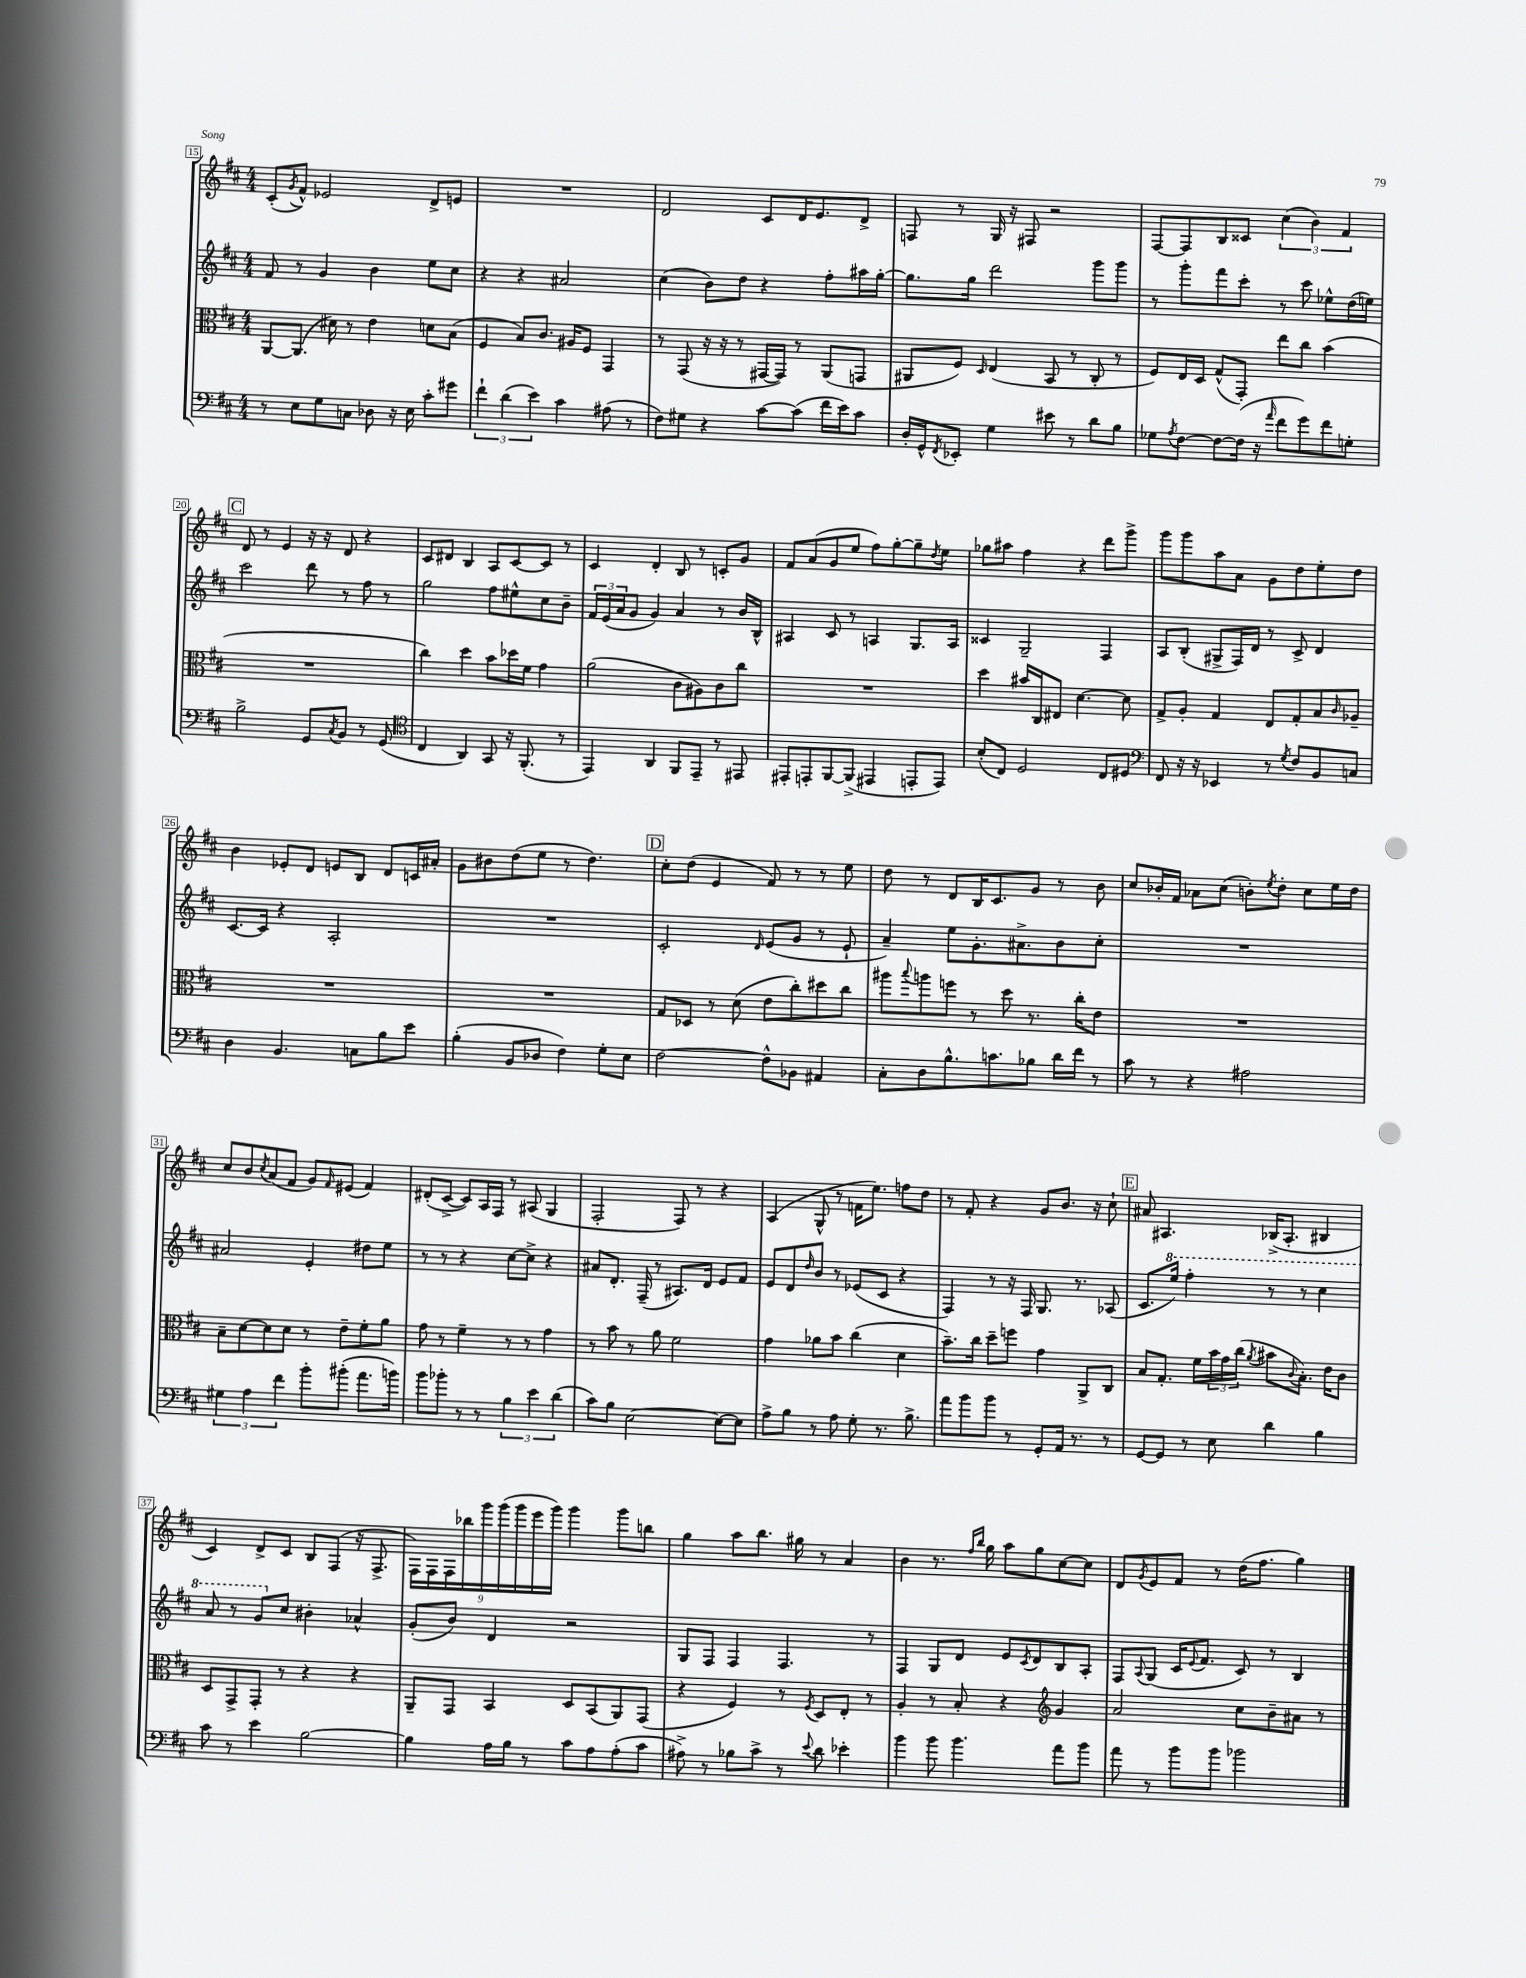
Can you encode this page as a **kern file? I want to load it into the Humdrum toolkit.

**kern	**kern	**kern	**kern
*staff4	*staff3	*staff2	*staff1
*clefF4	*clefC3	*clefG2	*clefG2
*k[f#c#]	*k[f#c#]	*k[f#c#]	*k[f#c#]
*M4/4	*M4/4	*M4/4	*M4/4
8r	[8AA	8f#	(8c#'
.	.	.	8qg
8E	(8.AA]	8r	8f#^^)
8G	.	4g	2e-
.	16d#)	.	.
8C	8r	.	.
8D-	4e	4b	.
16r	.	.	.
16E	.	.	.
8c#'	8d	8ee	8d^
8g#	(8B	8cc#	8e
=	=	=	=
6f#`	4F#	4r	1r
(6d	.	.	.
.	8B)	4r	.
6e)	.	.	.
.	8.c#	.	.
4c#	.	2a#	.
.	16A#	.	.
.	8F#	.	.
(8A#	4GG	.	.
8r	.	.	.
=	=	=	=
8F#)	8r	(4cc#	2d
8G#	(8GG	.	.
4r	16r	8b)	.
.	16r	.	.
.	8r	8dd	.
[8c#	[16GG#	4r	8c#
.	16GG#])	.	.
(8c#]	8r	.	16d
.	.	.	8.e
16f#	(8AA	8ff#'	.
16e)	.	.	.
8c#	8GG	16aa#	8d^
.	.	[16gg'	.
=	=	=	=
16D'	8AA#	8.gg]	8F
16GG^^	.	.	.
8qFF#	.	.	.
8EE-'	8F#)	.	8r
.	.	16gg	.
.	16qqD	.	.
4G	(4E	2ddd	16G
.	.	.	16r
.	.	.	8F#
8e#	8BB	.	2r
8r	8r	.	.
8d	8C#'	8ggg	.
8B	8r	8ggg	.
=	=	=	=
8G-	8F#)	8r	[8F#
8qA	.	.	.
[8F#	16E	8ggg'	8F#]
.	16D	.	.
8F#_	(8G^^	8fff#	8B
(16F#]	8GG')	8ccc#'	8c##
16r	.	.	.
16qqa	.	.	.
8f#	8ee	8r	(6cc#
8g)	8cc#	8ccc#	.
.	.	.	6b)
8f#	(4b	8ee-^^	.
.	.	.	6f#
8G'	.	(16dd	.
.	.	16ee)	.
=	=	=	=
2B^	1r	2ccc#	8d
.	.	.	8r
.	.	.	4e
8GG	.	8ddd	16r
.	.	.	16r
8qC#	.	.	.
8BB	.	8r	8d
8r	.	8ff#	4r
(8GG	.	8r	.
=	=	=	=
*clefC4	*	*	*
4C#	4cc#)	2gg	8c#
.	.	.	8d#
4AA)	4dd	.	4B
8GG	8b	8ff#	8A
16r	16dd-	8ee#^^	[8c#
(8.FF#'	16f#	.	.
.	4g	8cc#	8c#]
8r	.	8b~	8r
=	=	=	=
4EE)	(2a	24f#	4c#
.	.	(24e	.
.	.	24a	.
.	.	8g	.
4AA	.	4g)	4d'
8FF#	8c#	4a	8B
8EE~	8A#)	.	8r
8r	8c#	8r	8c'
8EE#	8cc#	16b	8g
.	.	16B^^	.
=	=	=	=
8EE#'	1r	4A#	8f#
8EE'	.	.	(8a
[8FF#	.	8c#	8g
(8FF#^]	.	8r	8ee
4EE#	.	4A	8ff#)
.	.	.	[8gg'
8EE'	.	8.G	8gg~]
.	.	.	8qdd
8EE)	.	.	8ee
.	.	16A	.
=	=	=	=
(8B'	4dd	4c##	8gg-
8C#)	.	.	8aa#
2D	16b#	2G~	4ff#
.	16C#	.	.
.	8E#	.	.
.	[4.d	.	4r
8C#	.	4F#	8ddd
8D#	8d]	.	8ggg^
=	=	=	=
*clefF4	*	*	*
8FF#	8G^	8A	8ggg
16r	8A'	(8B'	8ggg
16r	.	.	.
4EE-	4G	8G#^	8aa
.	.	16F#)	8a
.	.	16d	.
8r	8E	8r	8g
8qG	.	.	.
8F#	8G'	8c#^	8dd
8BB	8B	4d	8ee'
.	16qqc#	.	.
8C	8A-~	.	8dd
=	=	=	=
4D	1r	[8.c#	4b
.	.	16c#]	.
4.BB	.	4r	8e-'
.	.	.	8d
.	.	2A'	8e
8C	.	.	8B
8B	.	.	8d
8e	.	.	16c
.	.	.	16a#'
=	=	=	=
(4B'	1r	1r	8g
.	.	.	8b#
8BB	.	.	(8dd
8D-	.	.	8ee
4F#)	.	.	8r
.	.	.	4.dd)
8G'	.	.	.
8E	.	.	.
=	=	=	=
[2F#	8G	2c#'	8cc#'
.	8D-	.	(8dd
.	8r	.	4e
.	(8d	.	.
.	.	16qqd	.
8F#^^]	8e	(8e	8f#)
8BB-	8cc#')	8g	8r
4AA#	8dd#	8r	8r
.	8cc#	8e`	8ee
=	=	=	=
8C#'	8aa#	4a~)	8dd
.	8qqbb	.	.
8D	8aa	.	8r
8.B^^	8ff	8ee	8d
.	8r	8.g'	16B
8.c	.	.	8.c#
.	8dd	.	.
.	.	8.a#^	.
8B-	8.r	.	8g
16d	.	8b	8r
16f#	16cc#'	.	.
8r	8e	8cc#'	8b
=	=	=	=
8c#	1r	1r	8cc#
8r	.	.	16b-'
.	.	.	16f#
4r	.	.	8a-
.	.	.	(8cc#
2A#	.	.	8b')
.	.	.	8qee
.	.	.	8dd'
.	.	.	8cc#
.	.	.	16ee
.	.	.	16dd
=	=	=	=
6G#	8B~	2a#	8cc#
.	[8d	.	8b
6A	.	.	.
.	.	.	8qcc#
.	8d]	.	(8a
6f#	.	.	.
.	8d	.	8f#
8b'	8r	4e'	8g)
.	.	.	16qqf#
(8b#'	8e~	.	(8e#
8.a	8f#'	8dd#	4f#)
.	8a	8ee	.
16b)	.	.	.
=	=	=	=
8b	8g	8r	(8d#'
8b-'	8r	8r	[8c#^
8r	4f#~	4r	8c#])
8r	.	.	16A
.	.	.	16F#
6B	8r	[8cc#	8r
.	8r	8cc#^]	(8A#
6e	.	.	.
.	4g	4r	4G
(6d	.	.	.
=	=	=	=
8c#)	8r	8a#	2F#'
8B	8b	8.d'	.
[2E	8r	.	.
.	.	(16F#~	.
.	8a	8r	.
.	2f#	8.A#)	8F#)
.	.	.	8r
.	.	16d	.
8E_	.	8e	4r
8E]	.	8f#	.
=	=	=	=
8A^	4g	8e	(4A
8B	.	8d	.
.	.	16qqdd	.
8r	8a-	8b	8G^^
8A	8b	8r	8r
8G'	(4cc#	(8e-	16f
.	.	.	8.ee)
8.r	.	8c#	.
.	4d	4r	8ff
8.B^	.	.	.
.	.	.	8dd
=	=	=	=
8a	8.b~)	4F#)	8r
8b	.	.	8f#'
.	16cc#	.	.
8b	8dd~	8r	4r
8r	8ff	16r	.
.	.	16F#	.
8GG'	4g	8.G	8g
16AA	.	.	8.b
8.r	.	8.r	.
.	8AA^	.	.
.	.	.	16r
8r	8C#	(8A-	8cc#`
=	=	=	=
[8GG	8B	8.c#	8a#
8GG]	8.G'	.	4.A#
.	.	16eee)	.
8r	.	4fff#'	.
.	16f#	.	.
8E	24b	.	.
.	24g	.	.
.	(24cc#	.	.
.	8qa	.	.
4d	8b#	8r	(16B-^
.	.	.	8.A#'
.	8qqc#	.	.
.	8.B')	8r	.
4B	.	4ccc#	4B#
.	16e	.	.
.	8c#	.	.
=	=	=	=
8c#	8D	8aa	4c#)
8r	8GG^	8r	.
4e	8GG'	8gg	8d^
.	8r	8cc#	8c#
[2B	4r	4b#'	8B
.	.	.	(8F#
.	4r	4a-^^	16r
.	.	.	8.F#^
=	=	=	=
4B]	8AA~	(8g'	18F#)
.	.	.	18F#
.	.	.	18F#
.	8GG	8b)	.
.	.	.	18bb-
.	.	.	18ggg
16A	4BB	4d	.
.	.	.	(18ggg
16B	.	.	.
.	.	.	18ggg
8r	.	.	.
.	.	.	18eee
.	.	.	18ggg)
8c#	8D	2r	4ggg
8A	(8BB	.	.
(8A'	8AA)	.	8ggg
8c#	(8GG	.	8bb
=	=	=	=
8A#^)	4r	8G	4gg
8r	.	8F#	.
8B-	4F#)	4F#	8aa
8c#^	.	.	8.bb
8r	8r	4.F#	.
.	.	.	16gg#
8qqe	8qF#	.	.
8d	8D	.	8r
4e-'	8E'	.	4a
.	8r	8r	.
=	=	=	=
4b	4A'	4F#	4b
8b	8r	8G	8.r
4.b	8B'	8d	.
.	.	.	16qqff#
.	.	.	16qqbb
.	.	.	16gg
.	4r	8e	8aa
.	.	8qc#	.
.	.	8d	8gg
*	*clefG2	*	*
8a	4g	8B	[8cc#
8b	.	8A'	8cc#]
=	=	=	=
8a	2a	8F#	8d
.	.	8qqA	8qg
8r	.	(8G	8e
8b	.	16c#	8f#
.	.	8qqe	.
.	.	8.f#	.
8b	.	.	8r
2b-	8cc#	8c#)	(16dd
.	.	.	8.ff#
.	8b~	8r	.
.	8a#	4B	4gg)
.	8r	.	.
==	==	==	==
*-	*-	*-	*-
